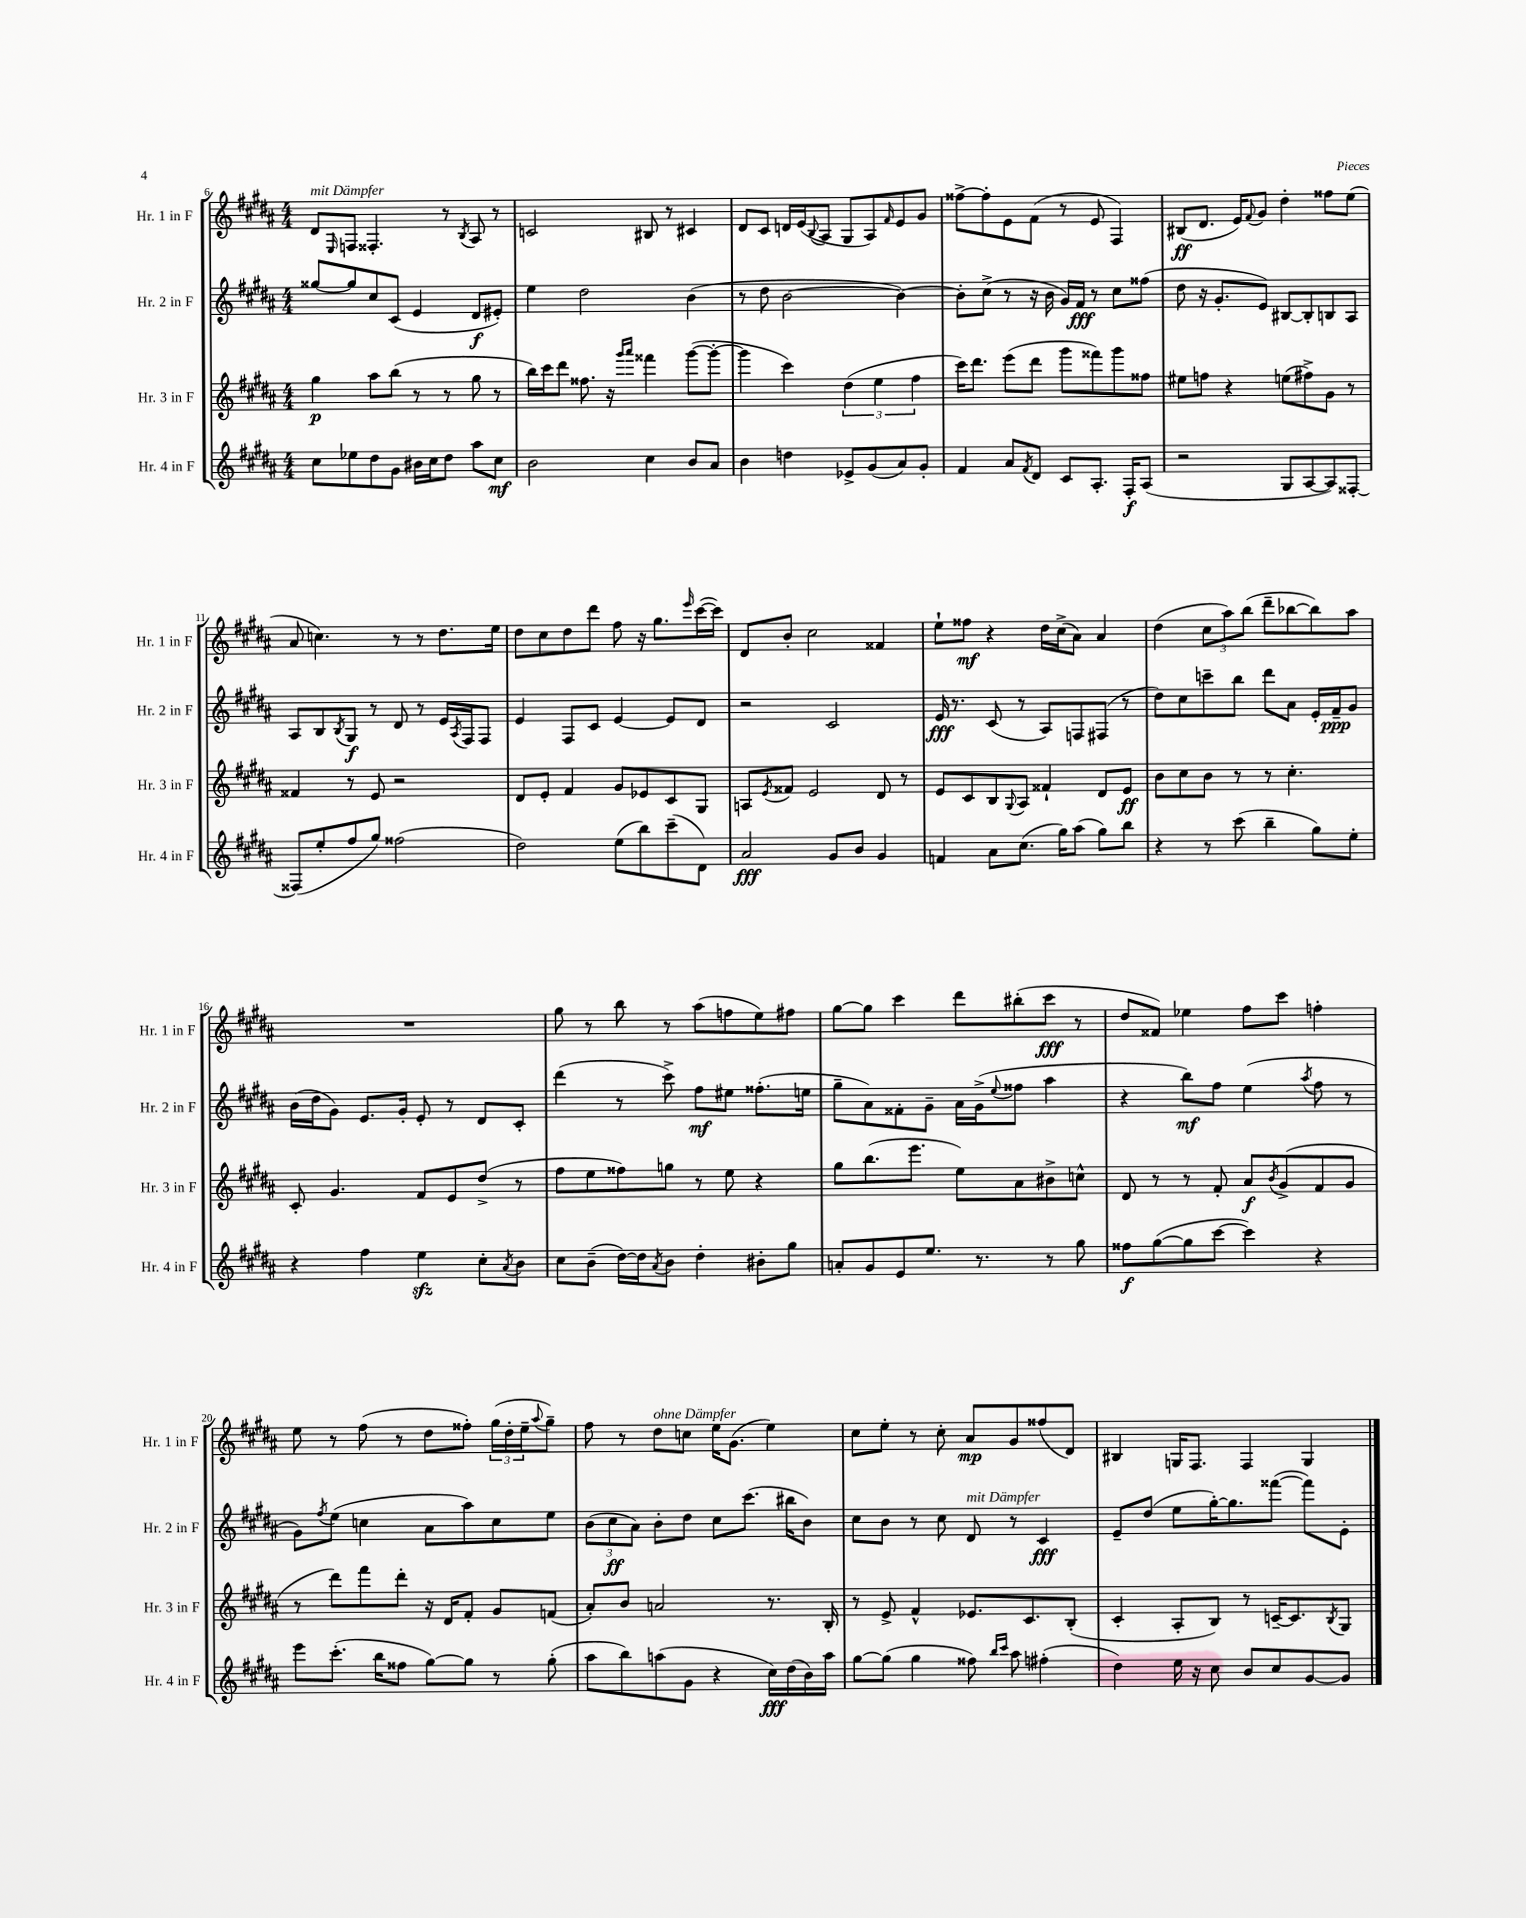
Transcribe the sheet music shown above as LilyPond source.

<<
\new StaffGroup <<
\new Staff = "s0" \with { instrumentName = "Hr. 1 in F" shortInstrumentName = "Hr. 1 in F" } {
    \clef treble \key b \major \numericTimeSignature \time 4/4
    dis'8^\markup { \italic "mit Dämpfer" } \grace { e16 } f8 fisis4.-. r8 \acciaccatura { b8 } ais8 r8 |
    c'2 bis8 r8 cis'4 |
    dis'8 cis'8 d'16 e'16( \appoggiatura { b8 } ais8 gis8 ais8) \grace { fis'16 } e'8 gis'8 |
    fisis''8~-> fisis''8-. e'8 fis'8( r8 e'8 fis4) |
    bis8\ff( dis'8. e'16) \appoggiatura { fis'8 } gis'8 dis''4-. fisis''8 e''8( |
    ais'8 c''4.) r8 r8 dis''8. e''16 |
    dis''8 cis''8 dis''8 dis'''8 fis''8 r16 gis''8. \grace { e'''16 } cis'''16~( cis'''16) |
    dis'8 b'8-. cis''2 fisis'4 |
    e''8-! fisis''8\mf r4 dis''16 cis''16->( ais'8) ais'4 |
    dis''4( \tuplet 3/2 { cis''8 ais''8) b''8( } dis'''8-- bes''8~ bes''8) ais''8 |
    R1 |
    gis''8 r8 b''8 r8 ais''8( f''8 e''8) fis''8 |
    gis''8~ gis''8 cis'''4 dis'''8 bis''8-.( cis'''8\fff r8 |
    dis''8 fisis'8) ees''4 fis''8 cis'''8 f''4-. |
    e''8 r8 fis''8( r8 dis''8 fisis''8-.) \tuplet 3/2 { gis''16( dis''16-. e''16-- } \appoggiatura { ais''8 } gis''8--) |
    fis''8 r8 dis''8^\markup { \italic "ohne Dämpfer" } c''8 e''16 gis'8.( e''4) |
    cis''8 e''8-. r8 cis''8-. ais'8\mp gis'8 fisis''8( dis'8) |
    bis4 g16 fis8. fis4 g4 \bar "|." |
}
\new Staff = "s1" \with { instrumentName = "Hr. 2 in F" shortInstrumentName = "Hr. 2 in F" } {
    \clef treble \key b \major \numericTimeSignature \time 4/4
    gisis''8~ gisis''8 cis''8 cis'8( e'4 dis'8\f eis'8-.) |
    e''4 dis''2 b'4( |
    r8 dis''8 b'2~ b'4~) |
    b'8-. cis''8->( r8 r16 b'16 gis'16) fis'16\fff r8 cis''8 fisis''8( |
    dis''8 r16 gis'8.-. e'8) bis8~ bis8-. b8 ais8 |
    ais8 b8 \acciaccatura { b8 } gis8\f r8 dis'8 r8 e'16 \acciaccatura { ais8 } fis16 fis8 |
    e'4 fis8 cis'8 e'4~ e'8 dis'8 |
    r2 cis'2 |
    e'16\fff r8. cis'8( r8 ais8) f8 fis8( r8 |
    dis''8) cis''8 c'''8-- b''8 dis'''8 ais'8 e'16-. fis'16--\ppp gis'8 |
    b'16( dis''16 gis'8) e'8. gis'16-. e'8-. r8 dis'8 cis'8-. |
    dis'''4( r8 cis'''8->) fis''8\mf eis''8 fisis''8.-.( e''16 |
    gis''8-- ais'8) fisis'8-. gis'8-- ais'16 gis'16->( \appoggiatura { e''8 } fisis''8 ais''4 |
    r4 b''8\mf) fis''8 e''4( \acciaccatura { ais''8 } fis''8 r8 |
    gis'8) \acciaccatura { fis''8 } e''8( c''4 ais'8 ais''8) c''8 e''8 |
    \tuplet 3/2 { b'8( cis''8\ff ais'8) } b'8-. dis''8 cis''8 cis'''8.( bis''16 b'8) |
    cis''8 b'8 r8 cis''8 dis'8^\markup { \italic "mit Dämpfer" } r8 cis'4\fff |
    e'8-- dis''8( e''8 gis''16~-.) gis''8. fisis'''8~( fisis'''8) e'8-. \bar "|." |
}
\new Staff = "s2" \with { instrumentName = "Hr. 3 in F" shortInstrumentName = "Hr. 3 in F" } {
    \clef treble \key b \major \numericTimeSignature \time 4/4
    gis''4\p ais''8 b''8( r8 r8 gis''8 r8 |
    b''16) cis'''16 dis'''8 fisis''8. r16 \grace { gis'''16 ais'''16 } fisis'''4 gis'''8~( gis'''8~-. |
    gis'''4 cis'''4) \tuplet 3/2 { dis''4( e''4 fis''4 } |
    cis'''16) dis'''8. e'''8( dis'''8 gis'''8 fisis'''8) gis'''8 fisis''8 |
    eis''8 f''8 r4 e''8( fis''8->) gis'8 r8 |
    fisis'4 r8 e'8 r2 |
    dis'8 e'8-. fis'4 gis'8 ees'8 cis'8 gis8 |
    a8 \acciaccatura { e'8 } fisis'8 e'2 dis'8 r8 |
    e'8 cis'8 b8 \appoggiatura { gis8 } ais8 fisis'4-! dis'8 e'8\ff |
    b'8 cis''8 b'8 r8 r8 cis''4.-. |
    cis'8-. gis'4. fis'8 e'8 dis''8->( r8 |
    fis''8 e''8 fisis''8) g''8 r8 e''8 r4 |
    gis''8 b''8.( e'''8. e''8) ais'8 bis'8-> c''8-^ |
    dis'8 r8 r8 fis'8-. ais'8\f \acciaccatura { b'8 } gis'8->( fis'8 gis'8 |
    r8 dis'''8) fis'''8 dis'''8-. r16 dis'16 fis'8-. gis'8 f'8( |
    ais'8-.) b'8 a'2 r8. b16-. |
    r8 e'8-> fis'4-^ ees'8. cis'8. b8-.( |
    cis'4-. ais8-. b8) r8 c'16~-- c'8. \acciaccatura { b8 } gis8 \bar "|." |
}
\new Staff = "s3" \with { instrumentName = "Hr. 4 in F" shortInstrumentName = "Hr. 4 in F" } {
    \clef treble \key b \major \numericTimeSignature \time 4/4
    cis''8 ees''8 dis''8 gis'8 bis'16 cis''16 dis''8 ais''8 cis''8\mf |
    b'2 cis''4 b'8 ais'8 |
    b'4 d''4 ees'8-> gis'8( ais'8) gis'8-. |
    fis'4 ais'8 \acciaccatura { fis'8 } dis'8 cis'8 ais8.-. fis16-.\f ais8( |
    r2 gis8 ais8~ ais8) fisis8~-. |
    fisis8( e''8-. fis''8 gis''8) fisis''2( |
    dis''2) e''8( b''8) cis'''8--( dis'8) |
    ais'2\fff gis'8 b'8 gis'4 |
    f'4 ais'8 cis''8.( gis''16) ais''8( gis''8) b''8 |
    r4 r8 cis'''8( b''4-- gis''8) e''8-. |
    r4 fis''4 e''4\sfz cis''8-. \acciaccatura { ais'8 } b'8 |
    cis''8 b'8--( dis''16~) dis''16 \acciaccatura { ais'8 } b'8 dis''4-. bis'8-. gis''8 |
    a'8-. gis'8 e'8 e''8. r8. r8 gis''8 |
    fisis''8\f gis''8~( gis''8 cis'''8~ cis'''4) r4 |
    e'''8 cis'''8.-.( b''16 fisis''8 gis''8~) gis''8 r8 gis''8-.( |
    ais''8 b''8) a''8( gis'8 r4 cis''16\fff) dis''16( b'16) a''16 |
    gis''8~ gis''8( gis''4 fisis''8) \grace { b''16 cis'''16 } ais''8 fis''4-.( |
    dis''4) e''16 r16 cis''8 b'8 cis''8 gis'8~ gis'8 \bar "|." |
}
>>
>>
\layout { \context { \Score currentBarNumber = #6 } }
